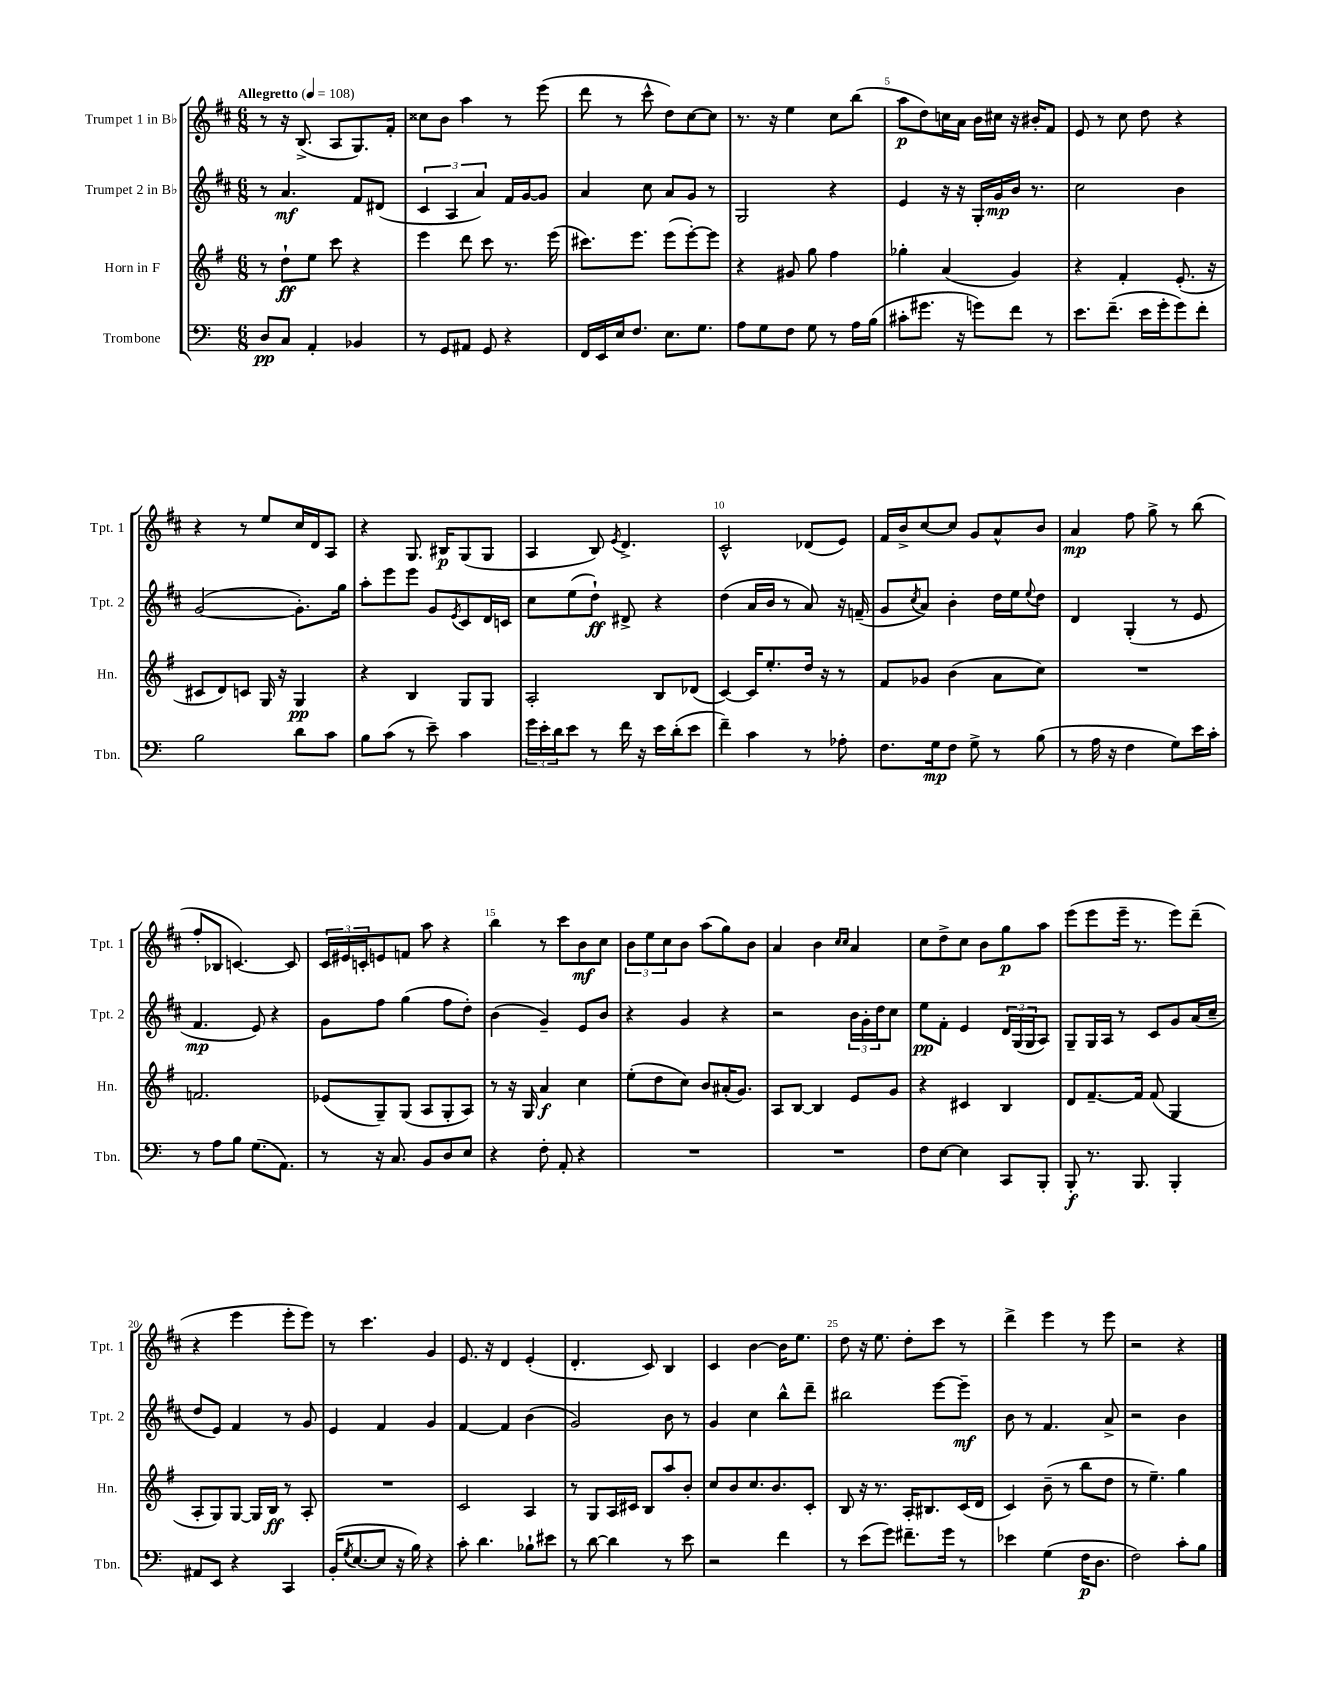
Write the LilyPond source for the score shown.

<<
\new StaffGroup <<
\new Staff = "s0" \with { instrumentName = "Trumpet 1 in Bb" shortInstrumentName = "Tpt. 1" } {
    \clef treble \key d \major \numericTimeSignature \time 6/8 \tempo "Allegretto" 4 = 108
    r8 r16 b8.->( a8 g8.) fis'16-. |
    cisis''8 b'8 a''4 r8 e'''8( |
    d'''8 r8 cis'''8-^ d''8) cis''8~ cis''8 |
    r8. r16 e''4 cis''8 b''8( |
    a''8\p d''8) c''16 a'16 b'16 cis''16 r16 bis'16-. fis'8 |
    e'8 r8 cis''8 d''8 r4 |
    r4 r8 e''8 cis''16 d'16 a8 |
    r4 g8. bis16\p g8( g8 |
    a4 b8) \acciaccatura { e'8 } d'4.-> |
    cis'2-^ des'8( e'8) |
    fis'16 b'16-> cis''8~ cis''8 g'8 a'8-^ b'8 |
    a'4\mp fis''8 g''8-> r8 b''8( |
    fis''8-. bes8 c'4.~) c'8 |
    \tuplet 3/2 { cis'16 eis'16 c'16-. } e'8 f'8 a''8 r4 |
    b''4 r8 cis'''8 b'8\mf cis''8 |
    \tuplet 3/2 { b'8 e''8 cis''8 } b'8 a''8( g''8) b'8 |
    a'4 b'4 \grace { cis''16 cis''16 } a'4 |
    cis''8 d''8-> cis''8 b'8 g''8\p a''8 |
    e'''8( e'''8 e'''16-- r8. e'''8) d'''8--( |
    r4 e'''4 e'''8-. e'''8) |
    r8 cis'''4. g'4 |
    e'8. r16 d'4 e'4-.( |
    d'4.-. cis'8) b4 |
    cis'4 b'4~ b'16 e''8. |
    d''8 r16 e''8. d''8-. cis'''8 r8 |
    d'''4-> e'''4 r8 e'''8 |
    r2 r4 \bar "|." |
}
\new Staff = "s1" \with { instrumentName = "Trumpet 2 in Bb" shortInstrumentName = "Tpt. 2" } {
    \clef treble \key d \major \numericTimeSignature \time 6/8
    r8 a'4.\mf fis'8 dis'8( |
    \tuplet 3/2 { cis'4 a4 a'4) } fis'16 g'16~ g'8 |
    a'4 cis''8 a'8 g'8 r8 |
    g2 r4 |
    e'4 r16 r16 g16-. g'16\mp b'16 r8. |
    cis''2 b'4 |
    g'2~( g'8.-.) g''16 |
    a''8-. e'''8 e'''8 g'8 \acciaccatura { e'8 } cis'8 d'16 c'16 |
    cis''8 e''8( d''8-!\ff) dis'8-> r4 |
    d''4( a'16 b'16 r8 a'8) r16 f'16--( |
    g'8 \acciaccatura { cis''8 } a'8) b'4-. d''16 e''16 \appoggiatura { e''8 } d''8 |
    d'4 g4-.( r8 e'8 |
    fis'4.\mp e'8) r4 |
    g'8 fis''8 g''4( fis''8 d''8-.) |
    b'4( g'4--) e'8 b'8 |
    r4 g'4 r4 |
    r2 \tuplet 3/2 { b'16 g'16-. d''16 } cis''8 |
    e''8\pp fis'8-. e'4 \tuplet 3/2 { d'16 g16( g16 } a8) |
    g8-- g16 a16 r8 cis'8 g'8 a'16( cis''16-- |
    d''8 e'8) fis'4 r8 g'8 |
    e'4 fis'4 g'4 |
    fis'4~ fis'4 b'4( |
    g'2) b'8 r8 |
    g'4 cis''4 b''8-^ d'''8-- |
    bis''2 e'''8~ e'''8--\mf |
    b'8 r8 fis'4. a'8-> |
    r2 b'4 \bar "|." |
}
\new Staff = "s2" \with { instrumentName = "Horn in F" shortInstrumentName = "Hn." } {
    \clef treble \key g \major \numericTimeSignature \time 6/8
    r8 d''8-!\ff e''8 c'''8 r4 |
    e'''4 d'''8 c'''8 r8. e'''16( |
    cis'''8.) e'''8. e'''8( e'''8~-.) e'''8 |
    r4 gis'8 g''8 fis''4 |
    ges''4-. a'4( g'4) |
    r4 fis'4-. e'8.-.( r16 |
    cis'8 d'8) c'8 g16 r16 g4\pp |
    r4 b4 g8 g8 |
    a2-. b8 des'8( |
    c'4~) c'16 e''8.-. d''16 r16 r8 |
    fis'8 ges'8 b'4( a'8 c''8) |
    R2. |
    f'2. |
    ees'8( g8--) g8( a8 g8-. a8) |
    r8 r16 g16 a'4\f c''4 |
    e''8-.( d''8 c''8) b'8 ais'16-.( g'8.) |
    a8 b8~ b4 e'8 g'8 |
    r4 cis'4 b4 |
    d'8 fis'8.~-- fis'16 fis'8( g4 |
    a8-. g8) g8~ g16 b16\ff r8 a8-. |
    R2. |
    c'2 a4 |
    r8 g8 a16 cis'16 b8 a''8 b'8-. |
    c''8 b'8 c''8. b'8. c'8-. |
    b8 r16 r8. a16-. bis8. c'16( d'16 |
    c'4) b'8--( r8 b''8 d''8 |
    r8 e''4.--) g''4 \bar "|." |
}
\new Staff = "s3" \with { instrumentName = "Trombone" shortInstrumentName = "Tbn." } {
    \clef bass \key c \major \numericTimeSignature \time 6/8
    d8\pp c8 a,4-. bes,4 |
    r8 g,8 ais,8 g,8 r4 |
    f,16 e,16 e16 f8. e8. g8. |
    a8 g8 f8 g8 r8 a16 b16( |
    cis'8-. gis'8. r16 g'8) f'8 r8 |
    e'8. f'8.--( e'16 g'16-. g'8) f'8-. |
    b2 d'8 c'8 |
    b8 c'8( r8 e'8--) c'4 |
    \tuplet 3/2 { g'16 e'16-. d'16 } e'8 r8 f'16 r16 e'16 d'16-.( e'8 |
    f'4--) c'4 r8 aes8-. |
    f8. g16\mp f8 g8-> r8 b8( |
    r8 a16 r16 f4 g8) e'16 c'16-. |
    r8 a8 b8 g8.( a,8.) |
    r8 r16 c8. b,8 d8 e8 |
    r4 f8-. a,8-. r4 |
    R2. |
    R2. |
    f8 e8~ e4 c,8 b,,8-. |
    b,,8-.\f r8. b,,8. b,,4-. |
    ais,8 e,8 r4 c,4 |
    b,16-.( \acciaccatura { g8 } e8.~ e8 r16 b16) r4 |
    c'8-. d'4. bes8-! eis'8 |
    r8 d'8~ d'4 r8 e'8 |
    r2 f'4 |
    r8 e'8( g'8) fis'8.-- g'16 r8 |
    ees'4 g4( f16\p d8. |
    f2) c'8-. b8 \bar "|." |
}
>>
>>
\layout { \context { \Score \override BarNumber.break-visibility = ##(#f #t #t) barNumberVisibility = #(every-nth-bar-number-visible 5) } }
